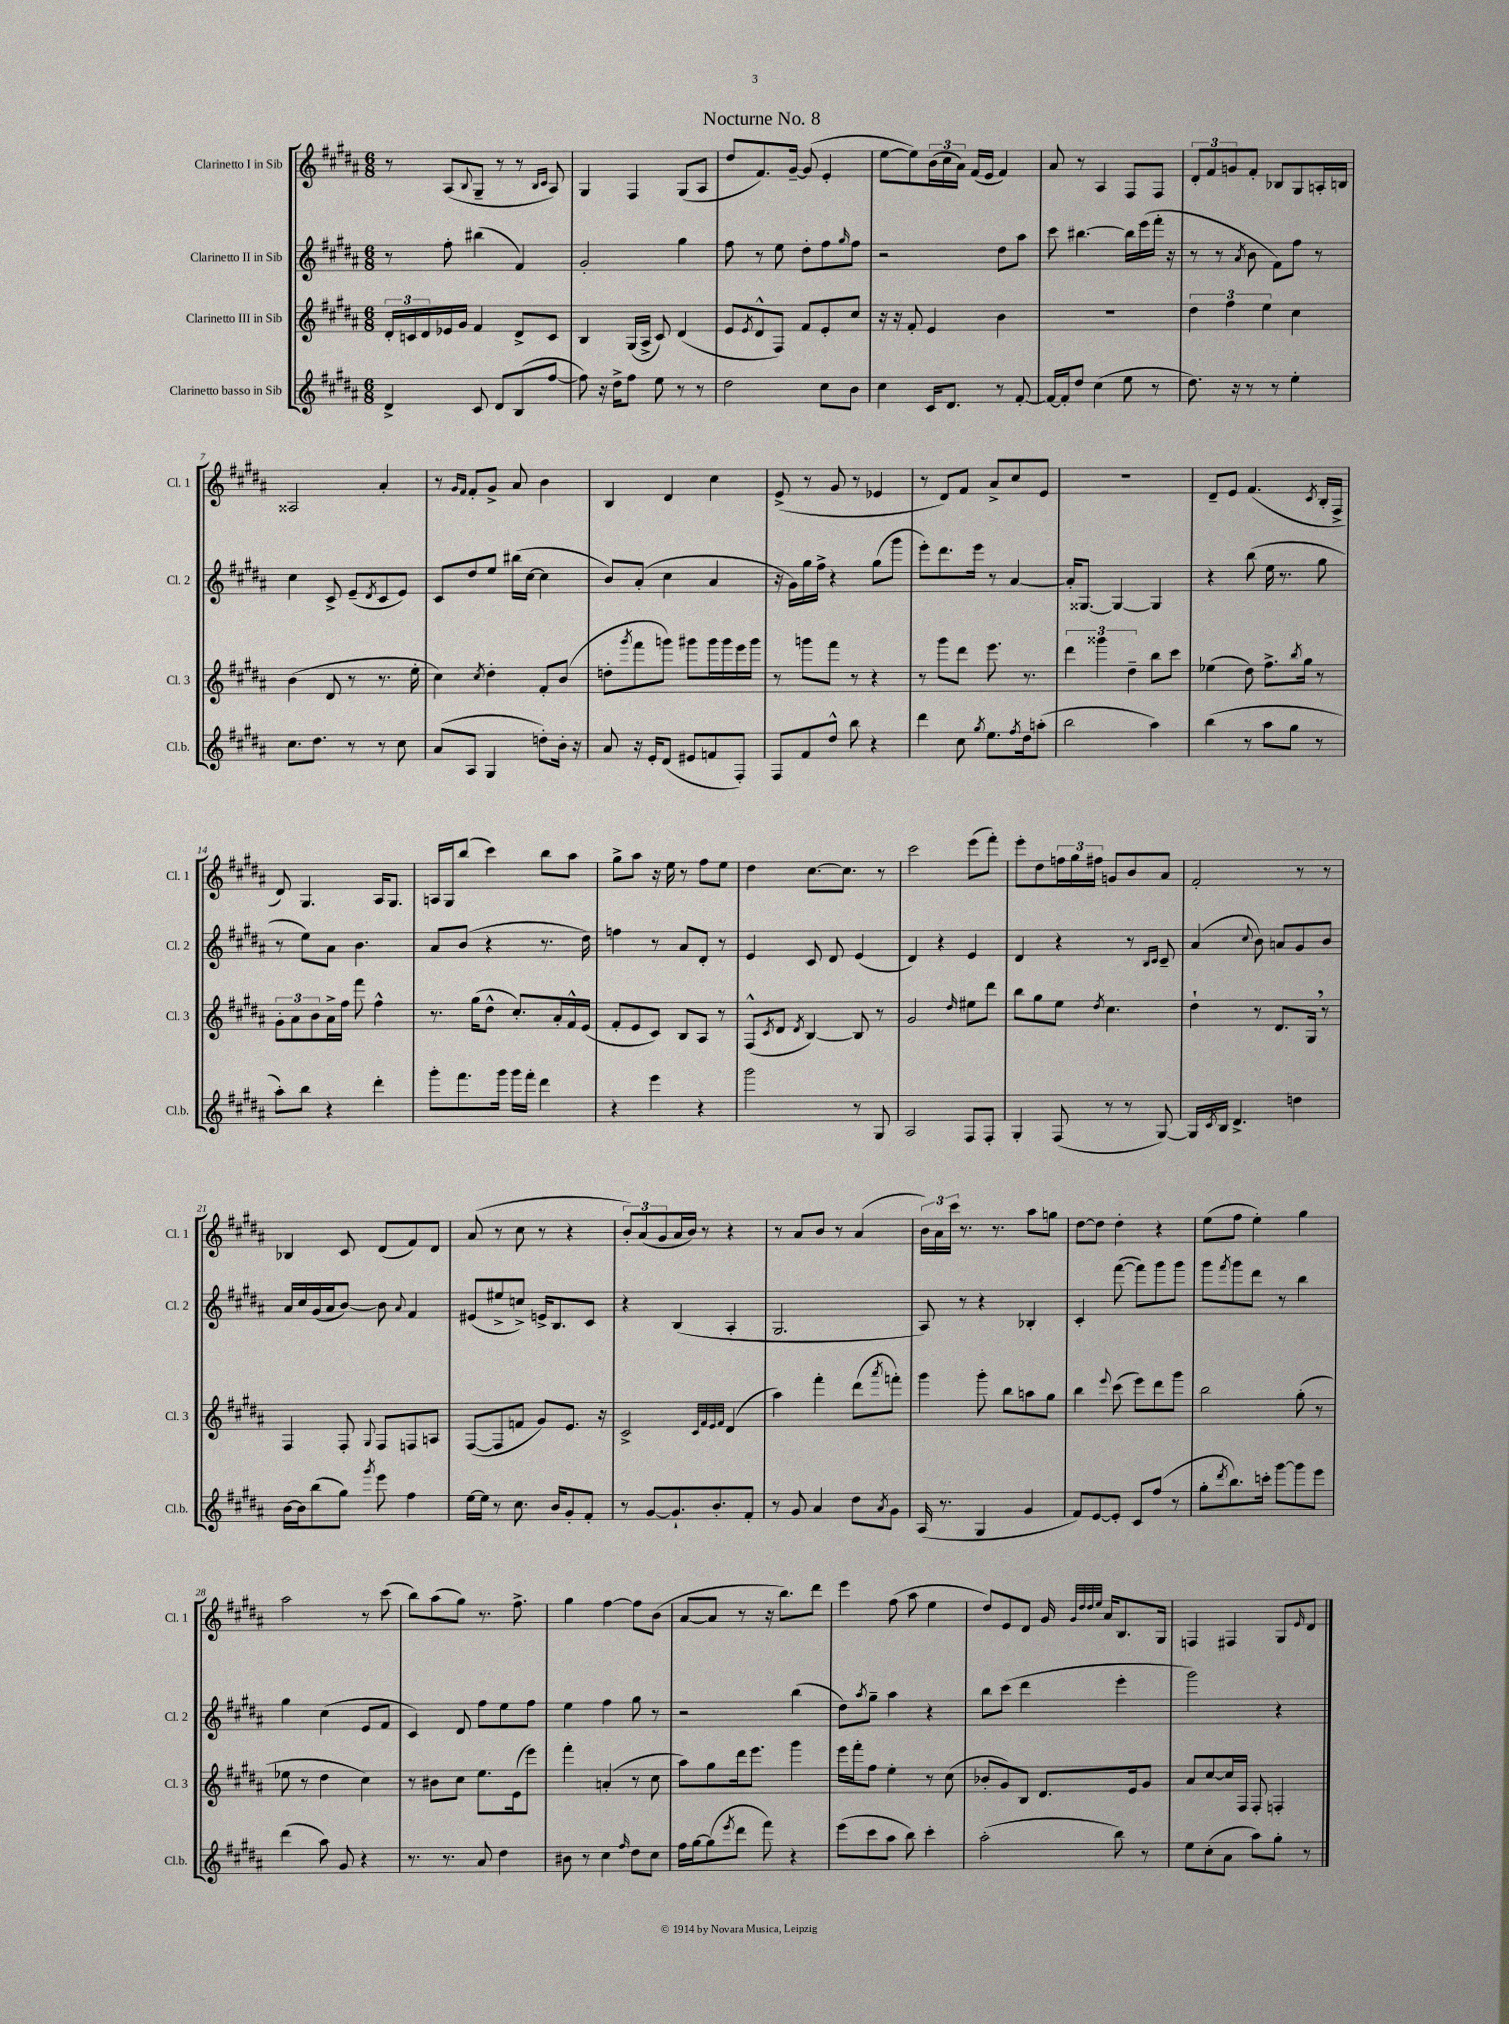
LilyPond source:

\header { title = "Nocturne No. 8" }
<<
\new StaffGroup <<
\new Staff = "s0" \with { instrumentName = "Clarinetto I in Sib" shortInstrumentName = "Cl. 1" } {
    \clef treble \key b \major \numericTimeSignature \time 6/8
    r8 ais8( \appoggiatura { b8 } gis8-- r8 r8 \grace { b16 cis'16 } ais8) |
    gis4 fis4 gis8( ais8 |
    dis''8 fis'8.) gis'16~-- gis'8( e'4-. |
    e''8~ e''8) \tuplet 3/2 { b'16( cis''16 ais'16) } fis'16( e'16 fis'4) |
    ais'8 r8 ais4 fis8 fis8 |
    \tuplet 3/2 { dis'8-. fis'8 g'8 } fis'8-. bes8 gis8 a16-. b16 |
    aisis2 ais'4-. |
    r8 \grace { gis'16 fis'16 } fis'8-. gis'8-> ais'8 b'4 |
    b4 dis'4 cis''4 |
    e'8->( r8 gis'8 r8 ees'4 |
    r8 dis'8) fis'8 ais'8-> cis''8 e'8 |
    R2. |
    dis'8-- e'8 fis'4.( \acciaccatura { cis'8 } b16-. fis16-> |
    dis'8) gis4. ais16 gis8. |
    a16 gis16 b''8( cis'''4) b''8 ais''8 |
    gis''8-> ais''8 r16 e''16 r8 fis''8 e''8 |
    dis''4 cis''8.~ cis''8. r8 |
    cis'''2 e'''8( fis'''8-.) |
    e'''8-. dis''8 \tuplet 3/2 { f''16 gis''16 fis''16 } g'8 b'8 ais'8 |
    fis'2-. r8 r8 |
    bes4 cis'8 dis'8( fis'8) dis'8 |
    ais'8( r8 cis''8 r8 r4 |
    \tuplet 3/2 { b'8-.) ais'8( gis'8 } ais'16 b'16) r8 r4 |
    r8 ais'8 b'8 r8 ais'4( |
    \tuplet 3/2 { b'16) ais'16 cis'''16 } r8. r8. ais''8 g''8 |
    dis''8~ dis''8 dis''4-. r4 |
    e''8( fis''8 e''4-.) gis''4 |
    ais''2 r8 cis'''8( |
    b''8) ais''8( gis''8) r8. fis''8.-> |
    gis''4 fis''4~ fis''8 b'8( |
    ais'8~ ais'8 r8 r16 b''8.) dis'''8 |
    e'''4 fis''8( ais''8 e''4 |
    dis''8) e'8 dis'8 gis'16 \grace { gis'32 dis''32 dis''32 e''32 } ais'16 b8. gis16 |
    f4 fis4 gis8 \grace { e'16 } dis'8 \bar "|." |
}
\new Staff = "s1" \with { instrumentName = "Clarinetto II in Sib" shortInstrumentName = "Cl. 2" } {
    \clef treble \key b \major \numericTimeSignature \time 6/8
    r8 fis''8-. bis''4( fis'4) |
    gis'2-. gis''4 |
    fis''8 r8 e''8 dis''8-. fis''8 \grace { gis''16 } fis''8 |
    r2 dis''8 ais''8 |
    cis'''8 bis''4.~ bis''16 e'''16( fis'''16-. r16 |
    r8 r8 \acciaccatura { ais'8 } b'8 fis'8) fis''8 r8 |
    cis''4 cis'8-> e'8--( \acciaccatura { dis'8 } cis'8 e'8) |
    cis'8 dis''8 e''8 bis''16( cis''16~ cis''4 |
    b'8) ais'8-.( cis''4 ais'4 |
    r16 gis'16) gis''16 fis''16-> r4 gis''8( gis'''8 |
    e'''8-.) dis'''8. e'''16 r8 ais'4~ |
    ais'16-. gisis8.~ gisis4~ gisis4 |
    r4 b''8( e''16 r8. gis''8 |
    r8 e''8) ais'8 b'4. |
    ais'8 b'8( r4 r8. dis''16) |
    f''4 r8 ais'8 dis'8-. r8 |
    e'4 cis'8 dis'8 e'4( |
    dis'4) r4 e'4 |
    dis'4 r4 r8 \grace { b16 cis'16 } cis'8-- |
    ais'4( \appoggiatura { cis''8 } b'8) a'8 gis'8 b'8 |
    ais'16 cis''16 gis'16( ais'16 b'8~) b'8 \appoggiatura { ais'8 } fis'4 |
    eis'8( eis''8-> c''8->) e'16-> b8. cis'8 |
    r4 b4( ais4-. |
    gis2. |
    ais8) r8 r4 bes4-. |
    cis'4-. fis'''8~( fis'''8) gis'''8 gis'''8 |
    gis'''8 \acciaccatura { fis'''8 } gis'''8 dis'''8 r8 b''4 |
    gis''4 cis''4( e'8 fis'8 |
    cis'4) dis'8 fis''8 e''8 fis''8 |
    e''4 fis''4 gis''8 r8 |
    r2 b''4( |
    dis''8) \acciaccatura { ais''8 } gis''8-- ais''4 r4 |
    b''8 cis'''8( dis'''4 e'''4-. |
    gis'''2) r4 \bar "|." |
}
\new Staff = "s2" \with { instrumentName = "Clarinetto III in Sib" shortInstrumentName = "Cl. 3" } {
    \clef treble \key b \major \numericTimeSignature \time 6/8
    \tuplet 3/2 { dis'16-. c'16 dis'16 } ees'16 gis'16 fis'4 dis'8-> c'8 |
    b4 gis16( ais16-> cis'8) dis'4( |
    e'8 \acciaccatura { e'8 } dis'8-^ fis8) fis'8 e'8-. cis''8 |
    r16 r16 fis'8-. e'4 b'4 |
    R2. |
    \tuplet 3/2 { dis''4 fis''4 e''4 } cis''4 |
    b'4( dis'8 r8 r8. e''16-. |
    cis''4) \acciaccatura { cis''8 } dis''4-. fis'8-. b'8( |
    d''8-. \acciaccatura { gis'''8 } fis'''8 g'''8) gis'''8 gis'''16 gis'''16 e'''16 gis'''16 |
    r8 g'''8 fis'''8 r8 r4 |
    r8 gis'''8 dis'''8 e'''8. r8. |
    \tuplet 3/2 { dis'''4 gisis'''4 dis''4-- } b''8 cis'''8 |
    ees''4( dis''8) fis''8.-> \acciaccatura { b''8 } gis''16 r8 |
    \tuplet 3/2 { gis'8-. ais'8 b'8 } ais'16-> fis''16 fis'''8 fis''4-^ |
    r8. gis''16( dis''8-^ cis''8.-.) ais'16-. fis'16-^ e'16( |
    fis'8-. e'8 cis'8) b8 ais8 r8 |
    fis8-^( \acciaccatura { cis'8 } dis'8 \acciaccatura { dis'8 } b4~) b8 r8 |
    gis'2 \grace { dis''16 } eis''8 dis'''8 |
    b''8 gis''8 e''8 \acciaccatura { dis''8 } cis''4. |
    dis''4-! r8 dis'8. gis16 \breathe r8 |
    fis4 fis8-. \appoggiatura { gis8 } fis8 f8 a8 |
    fis8~( fis8 f'8 gis'8) e'8. r16 |
    cis'2-> \grace { cis'32 fis'32 e'32 fis'32 } dis'4( |
    ais''4) fis'''4-. dis'''8( \acciaccatura { ais'''8 } f'''8-.) |
    gis'''4 gis'''8-. b''8 a''8 gis''8 |
    b''4 \appoggiatura { e'''8 } cis'''8( e'''8) dis'''8 gis'''8 |
    b''2 gis''8-.( r8 |
    ees''8 r8 dis''4 cis''4) |
    r8 bis'8 cis''8 e''8. e'16( e'''8) |
    fis'''4-. a'4-.( r8 cis''8 |
    ais''8) gis''8 dis'''16 e'''8. gis'''4 |
    e'''16 fis'''16-. fis''8 e''4-. r8 cis''8( |
    bes'8-. gis'8) b8 dis'8. e'16 gis'8 |
    ais'8 cis''8~ cis''16 fis16 fis8-. f4-. \bar "|." |
}
\new Staff = "s3" \with { instrumentName = "Clarinetto basso in Sib" shortInstrumentName = "Cl.b." } {
    \clef treble \key b \major \numericTimeSignature \time 6/8
    dis'4-> cis'8 dis'8 b8( fis''8~ |
    fis''8) r16 dis''16-> fis''8 e''8 r8 r8 |
    dis''2 cis''8 b'8 |
    cis''4 cis'16 dis'8. r8 fis'8~-. |
    fis'16~ fis'16-. dis''8 cis''4( e''8 r8 |
    dis''8.) r16 r8 r8 e''4-. |
    cis''8. dis''8. r8 r8 cis''8 |
    ais'8( ais8 gis4 d''8-.) b'16-. r16 |
    ais'8 r16 e'16-. dis'8( eis'8 f'8 fis8-.) |
    fis8 fis'8 dis''8-^ b''8 r4 |
    dis'''4 cis''8 \acciaccatura { gis''8 } e''8. \acciaccatura { fis''8 } dis''16 a''8-.( |
    b''2 ais''4) |
    b''4( r8 ais''8 gis''8 r8 |
    ais''8-.) b''8 r4 dis'''4-. |
    gis'''8-. fis'''8. gis'''16 gis'''16 fis'''16-. dis'''4 |
    r4 e'''4 r4 |
    gis'''2 r8 gis8 |
    ais2 fis8 fis8-. |
    gis4-. fis8( r8 r8 gis8~) |
    gis16 \acciaccatura { cis'8 } b16 dis'4.-> d''4 |
    b'16~ b'16 b''8( gis''8) \acciaccatura { gis'''8 } e'''8 fis''4 |
    e''16~ e''16 r8 cis''8. b'16 gis'8-. fis'8-. |
    r8 gis'8~ gis'8.-! b'8.-. fis'8-. |
    r8 gis'8 ais'4 dis''8 \acciaccatura { ais'8 } gis'8 |
    ais16( r8. gis4 gis'4 |
    fis'8) e'8~ e'8-. cis'8 fis''8( r8 |
    gis''8-. \acciaccatura { dis'''8 } b''8.) c'''16-. gis'''8~ gis'''8 e'''8 |
    dis'''4( ais''8) gis'8 r4 |
    r8. r8. ais'8 dis''4 |
    bis'8 r8 cis''4 \grace { fis''16 } dis''8 cis''8 |
    fis''16 gis''16~ gis''8( \acciaccatura { e'''8 } dis'''8 fis'''8) r4 |
    e'''8( cis'''8 ais''8 b''8) cis'''4-. |
    ais''2-.( b''8) r8 |
    e''8 cis''8-.( ais'8 ais''8) gis''8-. r8 \bar "|." |
}
>>
>>
